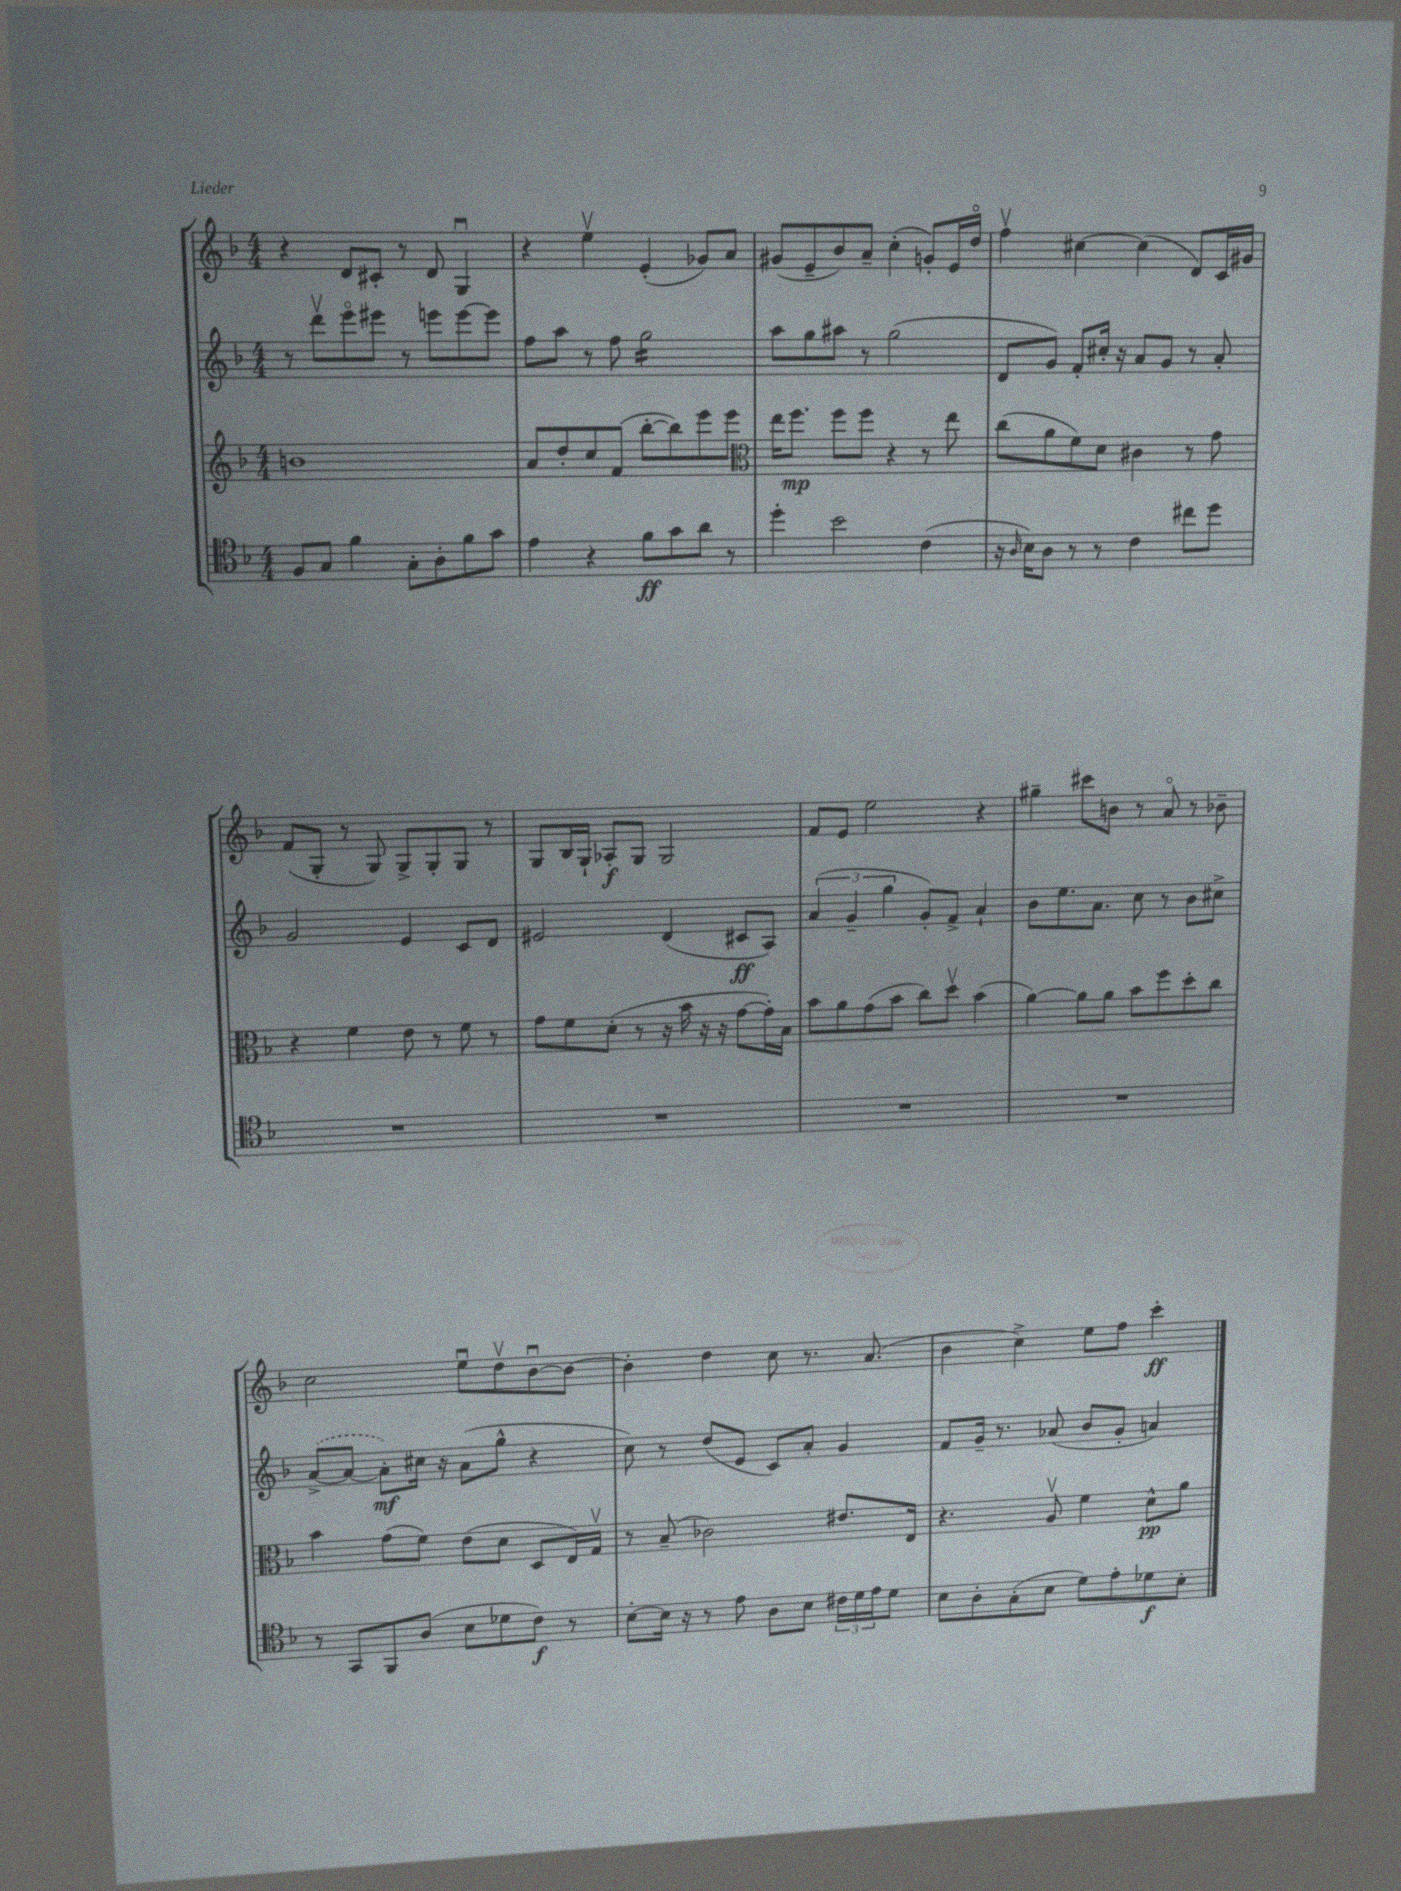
<<
\new StaffGroup <<
\new Staff = "s0" {
    \clef treble \key f \major \numericTimeSignature \time 4/4
    r4 d'8 cis'8-. r8 d'8 g4\downbow |
    r4 e''4\upbow e'4-.( ges'8) a'8 |
    gis'8( e'8-- bes'8) a'8-- c''4-.( g'8-.) e'16 d''16\flageolet |
    f''4\upbow cis''4~ cis''4( d'8) c'16 gis'16 |
    f'8( g8-. r8 g8) g8-> g8-. g8 r8 |
    g8 bes16 g16-! aes8-.\f g8 g2 |
    f'8 e'8 e''2 r4 |
    gis''4-- cis'''8 b'8 r8 a'8\flageolet r8 bes'8-- |
    c''2 e''8\downbow d''8\upbow bes'8~\downbow bes'8~ |
    bes'4-. d''4 c''8 r8. a'8.( |
    bes'4 c''4->) e''8 f''8 c'''4-.\ff \bar "|." |
}
\new Staff = "s1" {
    \clef treble \key f \major \numericTimeSignature \time 4/4
    r8 d'''8\upbow e'''8\flageolet eis'''8 r8 e'''8 e'''8~ e'''8 |
    f''8 a''8 r8 f''8 g''2:16 |
    a''8 g''8 ais''8 r8 g''2( |
    d'8 g'8) f'8-. cis''16-. r16 a'8 g'8 r8 a'8-. |
    g'2 e'4 c'8 d'8 |
    eis'2 d'4( cis'8\ff a8) |
    \tuplet 3/2 { a'4( g'4-- g''4 } g'8-.) f'8-> a'4-! |
    bes'8 e''8. a'8. c''8 r8 bes'8 cis''8-> |
    \once \slurDashed a'8~->( a'8~ a'8-.\mf) cis''16 r16 a'8( g''8-^ r4 |
    c''8) r8 d''8( e'8 c'8) a'8-. g'4 |
    f'8 g'16-- r8. aes'8( bes'8 g'8-. a'4) \bar "|." |
}
\new Staff = "s2" {
    \clef treble \key f \major \numericTimeSignature \time 4/4
    b'1 |
    a'8 d''8-. c''8 f'8( bes''8~-. bes''8) e'''8 e'''8 |
    \clef alto e''16 f''8.\mp f''8 f''8 r4 r8 e''8 |
    c''8( a'8 f'8) d'8 cis'4 r8 g'8 |
    r4 f'4 e'8 r8 f'8 r8 |
    g'8 f'8 d'8-.( r8 r16 bes'16 r16 r16 g'8~ g'16-.) bes16 |
    bes'8 a'8 g'8( bes'8 c''8) d''8\upbow bes'4( |
    a'4~) a'8 a'8 bes'8 f''8 d''8-. c''8 |
    bes'4 g'8( f'8) e'8( d'8 d8 e16) g16\upbow |
    r8 bes8--( ces'2) eis'8. e16 |
    r4. a8\upbow f'4 d'8-^\pp a'8 \bar "|." |
}
\new Staff = "s3" {
    \clef tenor \key f \major \numericTimeSignature \time 4/4
    f8 g8 f'4 g8-. a8-. f'8 g'8 |
    e'4 r4 f'8\ff g'8 a'8 r8 |
    d''4-. bes'2 c'4( |
    r16 \grace { a16 } bes16) a8 r8 r8 c'4 cis''8 d''8 |
    R1 |
    R1 |
    R1 |
    R1 |
    r8 g,8 f,8 a8( bes8 des'8 c'8\f) r8 |
    bes8~-. bes16 r16 r8 e'8 a8 bes8 \tuplet 3/2 { cis'16 d'16 e'16 } d'8 |
    bes8 a8-. g8-.( bes8 d'8) e'8-. des'8\f bes8-. \bar "|." |
}
>>
>>
\layout { \context { \Score \remove "Bar_number_engraver" } }
